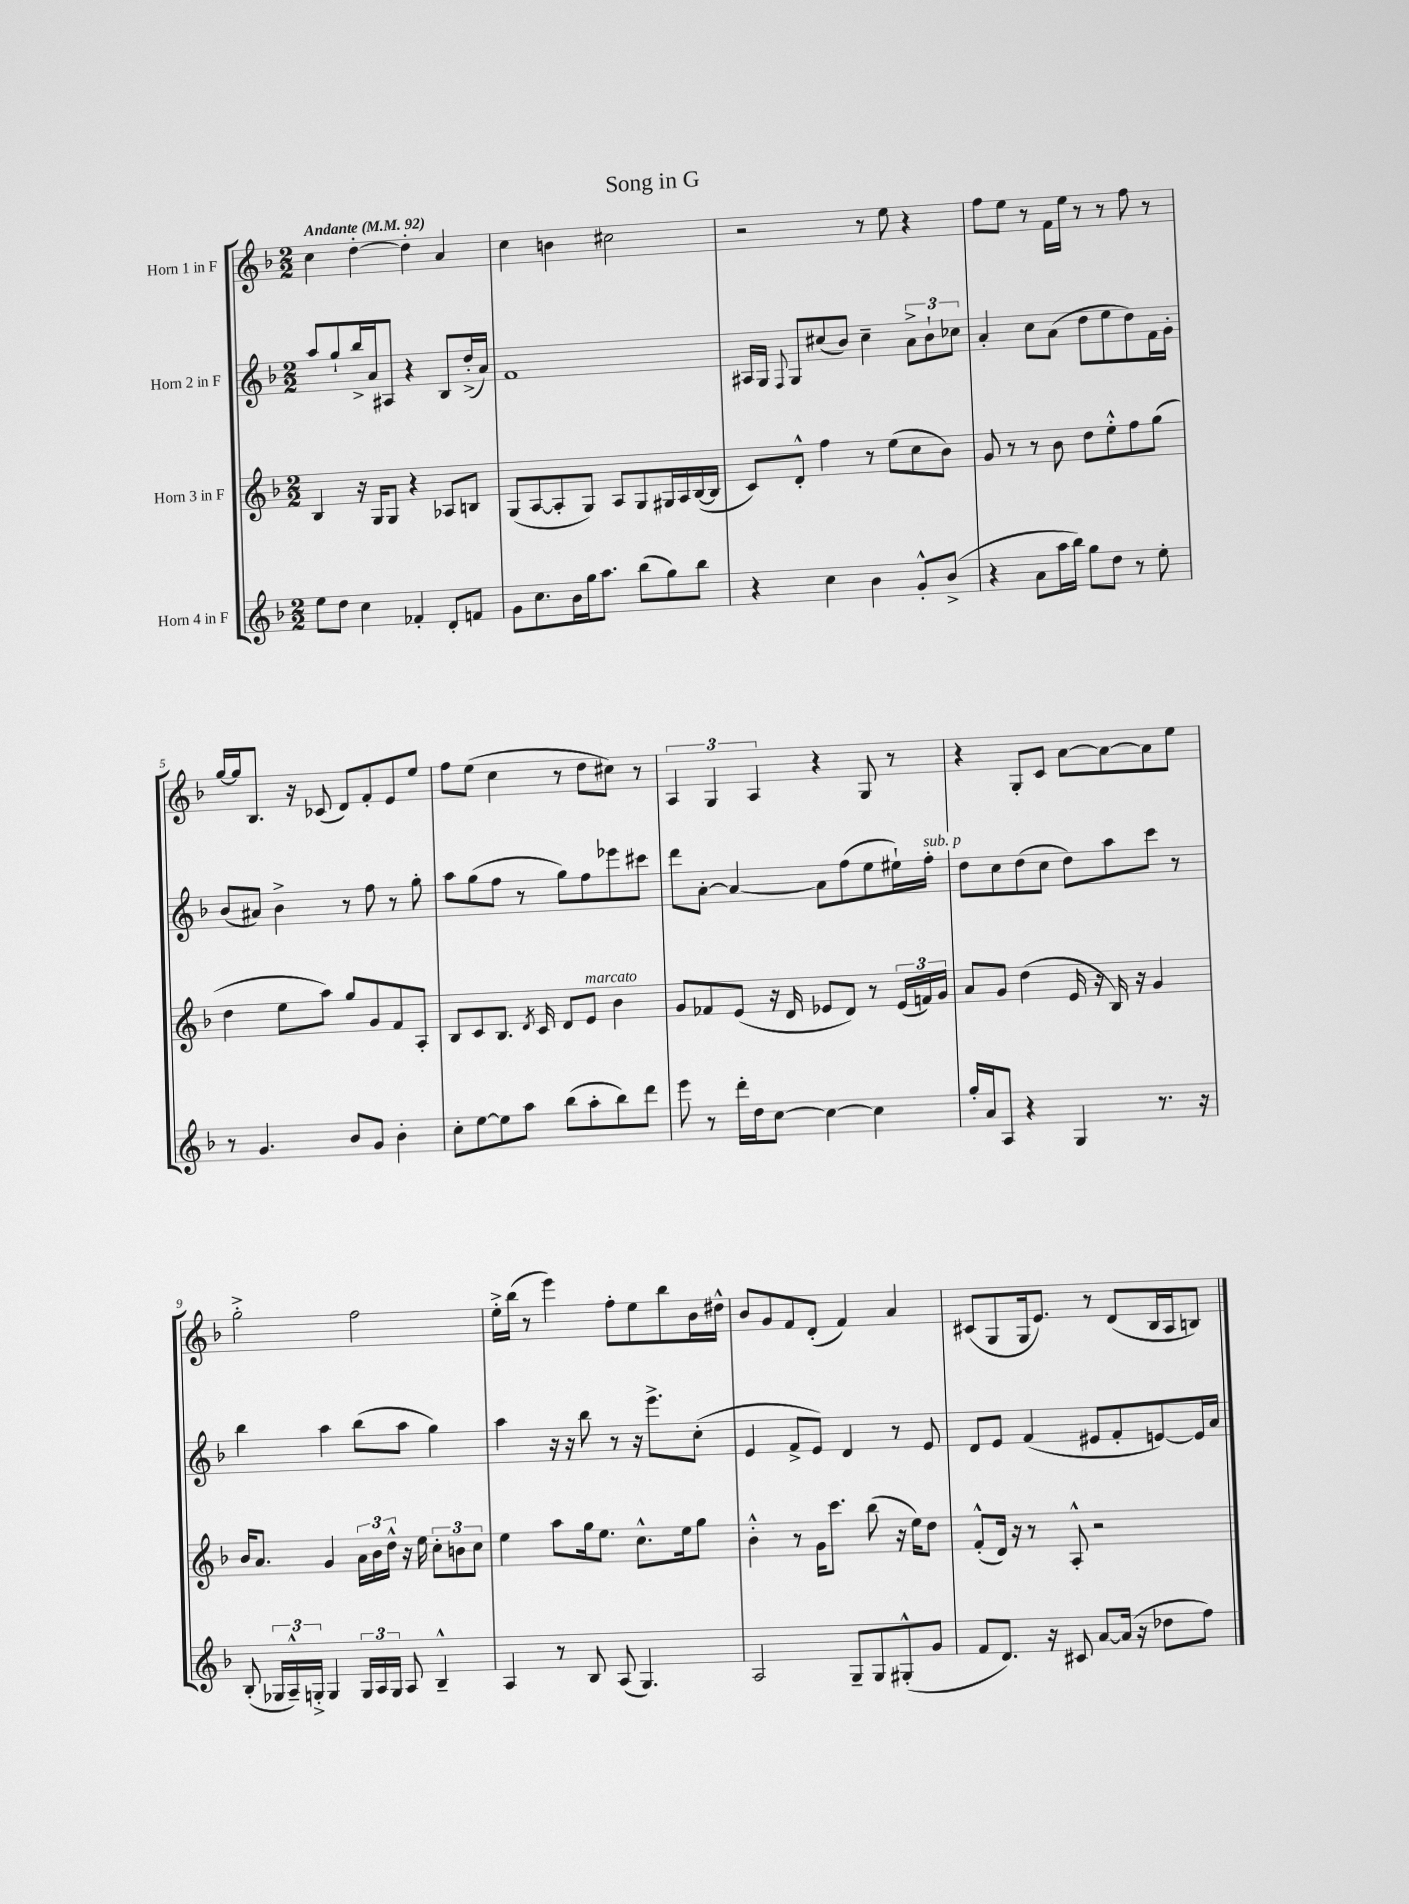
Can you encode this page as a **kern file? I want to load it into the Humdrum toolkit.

**kern	**kern	**kern	**kern
*staff4	*staff3	*staff2	*staff1
*clefG2	*clefG2	*clefG2	*clefG2
*k[b-]	*k[b-]	*k[b-]	*k[b-]
*M2/2	*M2/2	*M2/2	*M2/2
*MM92	*MM92	*MM92	*MM92
8ee\L	4B-/	8aa/L	4cc\
8dd\J	.	8gg`/	.
4cc\	16r	16bb-^/L	[4dd'\
.	16G/LK	16a/J	.
.	8G/J	8A#/J	.
4f-'/	4r	4r	4dd'\]
8d'/L	8A-/L	8B-/L	4a/
8f/J	8B/J	(16dd'^/L	.
.	.	16a/JJ)	.
=	=	=	=
8g\L	(8G/L	1f	4cc\
8.cc\	[8A/	.	.
.	8A'/]	.	4b\
16b-\L	.	.	.
16gg\J	8G/J)	.	.
8.aa\J	.	.	.
.	8A/L	.	2cc#\
(8bb-\L	8G/	.	.
8gg\)	16G#/L	.	.
.	16A/	.	.
8bb-\J	([16B-/	.	.
.	16B-/]JJ	.	.
=	=	=	=
4r	8c/L)	16A#/LL	2r
.	.	16G/JJ	.
.	.	8qqF/	.
.	8d'^^/J	8G/L	.
4cc\	4ff\	(8cc#/	.
.	.	8b-/J)	.
4b-\	8r	4cc#~\	8r
.	(8ee\L	.	8ee\
8g'^^/L	8cc\	12a^\L	4r
.	.	12b-`\	.
(8b-^/J	8b-\J)	.	.
.	.	12cc-\J	.
=	=	=	=
4r	8g/	4a'/	8ff\L
.	8r	.	8ee\J
8a\L	8r	8cc\L	8r
16aa\L	8b-\	(8a\J	16f\LL
16bb-\JJ)	.	.	16ee\JJ
8gg\L	8dd\L	8dd\L	8r
8dd\J	8ee'^^\	8ee\	8r
8r	8ff\	8dd\)	8ff\
8ee'\	(8gg\J	16f\L	8r
.	.	16g'\JJ	.
=	=	=	=
8r	4dd\	(8b-/L	[16gg/LL
.	.	.	16gg/]J
4.g/	.	8a#/J)	8.B-/J
.	8ee\L	4b-^\	.
.	.	.	16r
.	8aa\J)	.	(8c-/
8b-/L	8gg/L	8r	8d/L)
8g/J	8g/	8ff\	8f'/
4b-'\	8f/	8r	8e/
.	8A'/J	8gg'\	8ee/J
=	=	=	=
8cc'\L	8B-/L	8aa\L	8ff\L
[8ee\	8c/	(8gg\	(8ee\J
8ee\]	8.B-/J	8ff\J	4cc\
8aa\J	.	8r	.
.	8qd/	.	.
.	16c/	.	.
(8bb-\L	8d/L	8gg\L)	8r
8aa'\	8e/J	8ff\	8dd\L
8bb-\)	4b-\	8eee-\	8cc#\J)
8ddd\J	.	8ccc#\J	8r
=	=	=	=
8eee\	8g/L	8ddd\L	6A/
8r	8f-/	[8a'\J	.
.	.	.	6G/
16ddd'\LL	(8e/J	4a/_	.
16dd\J	.	.	.
.	.	.	6A/
[8cc\J	16r	.	.
.	16d/	.	.
4cc\_	8e-/L	8a\]L	4r
.	8d/J)	(8ff\	.
4cc\]	8r	8ee\	8G/
.	(24e-/LL	16ee#`\L)	8r
.	24f/)	.	.
.	.	16ff'\JJ	.
.	24g/JJ	.	.
=	=	=	=
16gg'/LL	8a/L	8dd\L	4r
16a/J	.	.	.
8A/J	8g/J	8cc\	.
4r	(4dd\	(8dd\	8G'/L
.	.	8cc\J	8c/J
4G/	16e/	8dd\L)	[8a\L
.	16r	.	.
.	16B-/)	8aa\	8a\_
.	16r	.	.
8.r	4g/	8ccc\J	8a\]
.	.	8r	8ee\J
16r	.	.	.
=	=	=	=
(8B-'/	16b-/LK	4bb-\	2gg'^\
.	8.a/J	.	.
24G-/LL	.	.	.
24A~^^/)	.	.	.
24G'^/JJ	.	.	.
4G/	4g/	4aa\	.
24G/LL	24a\LL	(8bb-\L	2ff\
24A/	24b-\	.	.
24G/JJ	24dd^^\JJ	.	.
8A/	16r	8aa\J	.
.	16ee\	.	.
4B-~^^/	12cc'\L	4gg\)	.
.	12b\	.	.
.	12cc\J	.	.
=	=	=	=
4A/	4ee\	4aa\	16ee'^\LL
.	.	.	(16bb-\JJ
.	.	.	8r
8r	8aa\L	16r	4eee\)
.	.	16r	.
8B-/	16gg\k	8bb-\	.
.	8.ee\J	.	.
(8A/	.	8r	8ff'\L
4.G/)	8.cc^^\L	16r	8ee\
.	.	8.eee^\L	.
.	.	.	8bb-\
.	16ee\k	.	.
.	8gg\J	(8cc'\J	16b-\L
.	.	.	16dd#^^\JJ
=	=	=	=
2A/	4b-'^^\	4e/	8b-/L
.	.	.	8g/
.	8r	8f^/L	8f/
.	16g\LK	8e/J)	(8d'/J
.	8.ccc\J	.	.
8G~/L	.	4d/	4f/)
8G/	(8bb-\	.	.
(8G#'^^/	16r	8r	4a/
.	16ee\LK)	.	.
8g/J	8dd\J	8e/	.
=	=	=	=
8f/L	(8f'^^/L	8d/L	(8c#/L
8.d/J)	16d/Jk)	8e/J	8G/
.	16r	.	.
.	8r	(4f/	16G/k
16r	.	.	8.e/J)
8c#/	8A'^^/	.	.
[8a/L	2r	8e#/L	8r
(16a/]Jk	.	8f'/	(8d/L
16r	.	.	.
8dd-\L	.	[8e/)	16B-/L
.	.	.	16A/J
8ff\J)	.	16e/]L	8B/J)
.	.	16a/JJ	.
==	==	==	==
*-	*-	*-	*-
